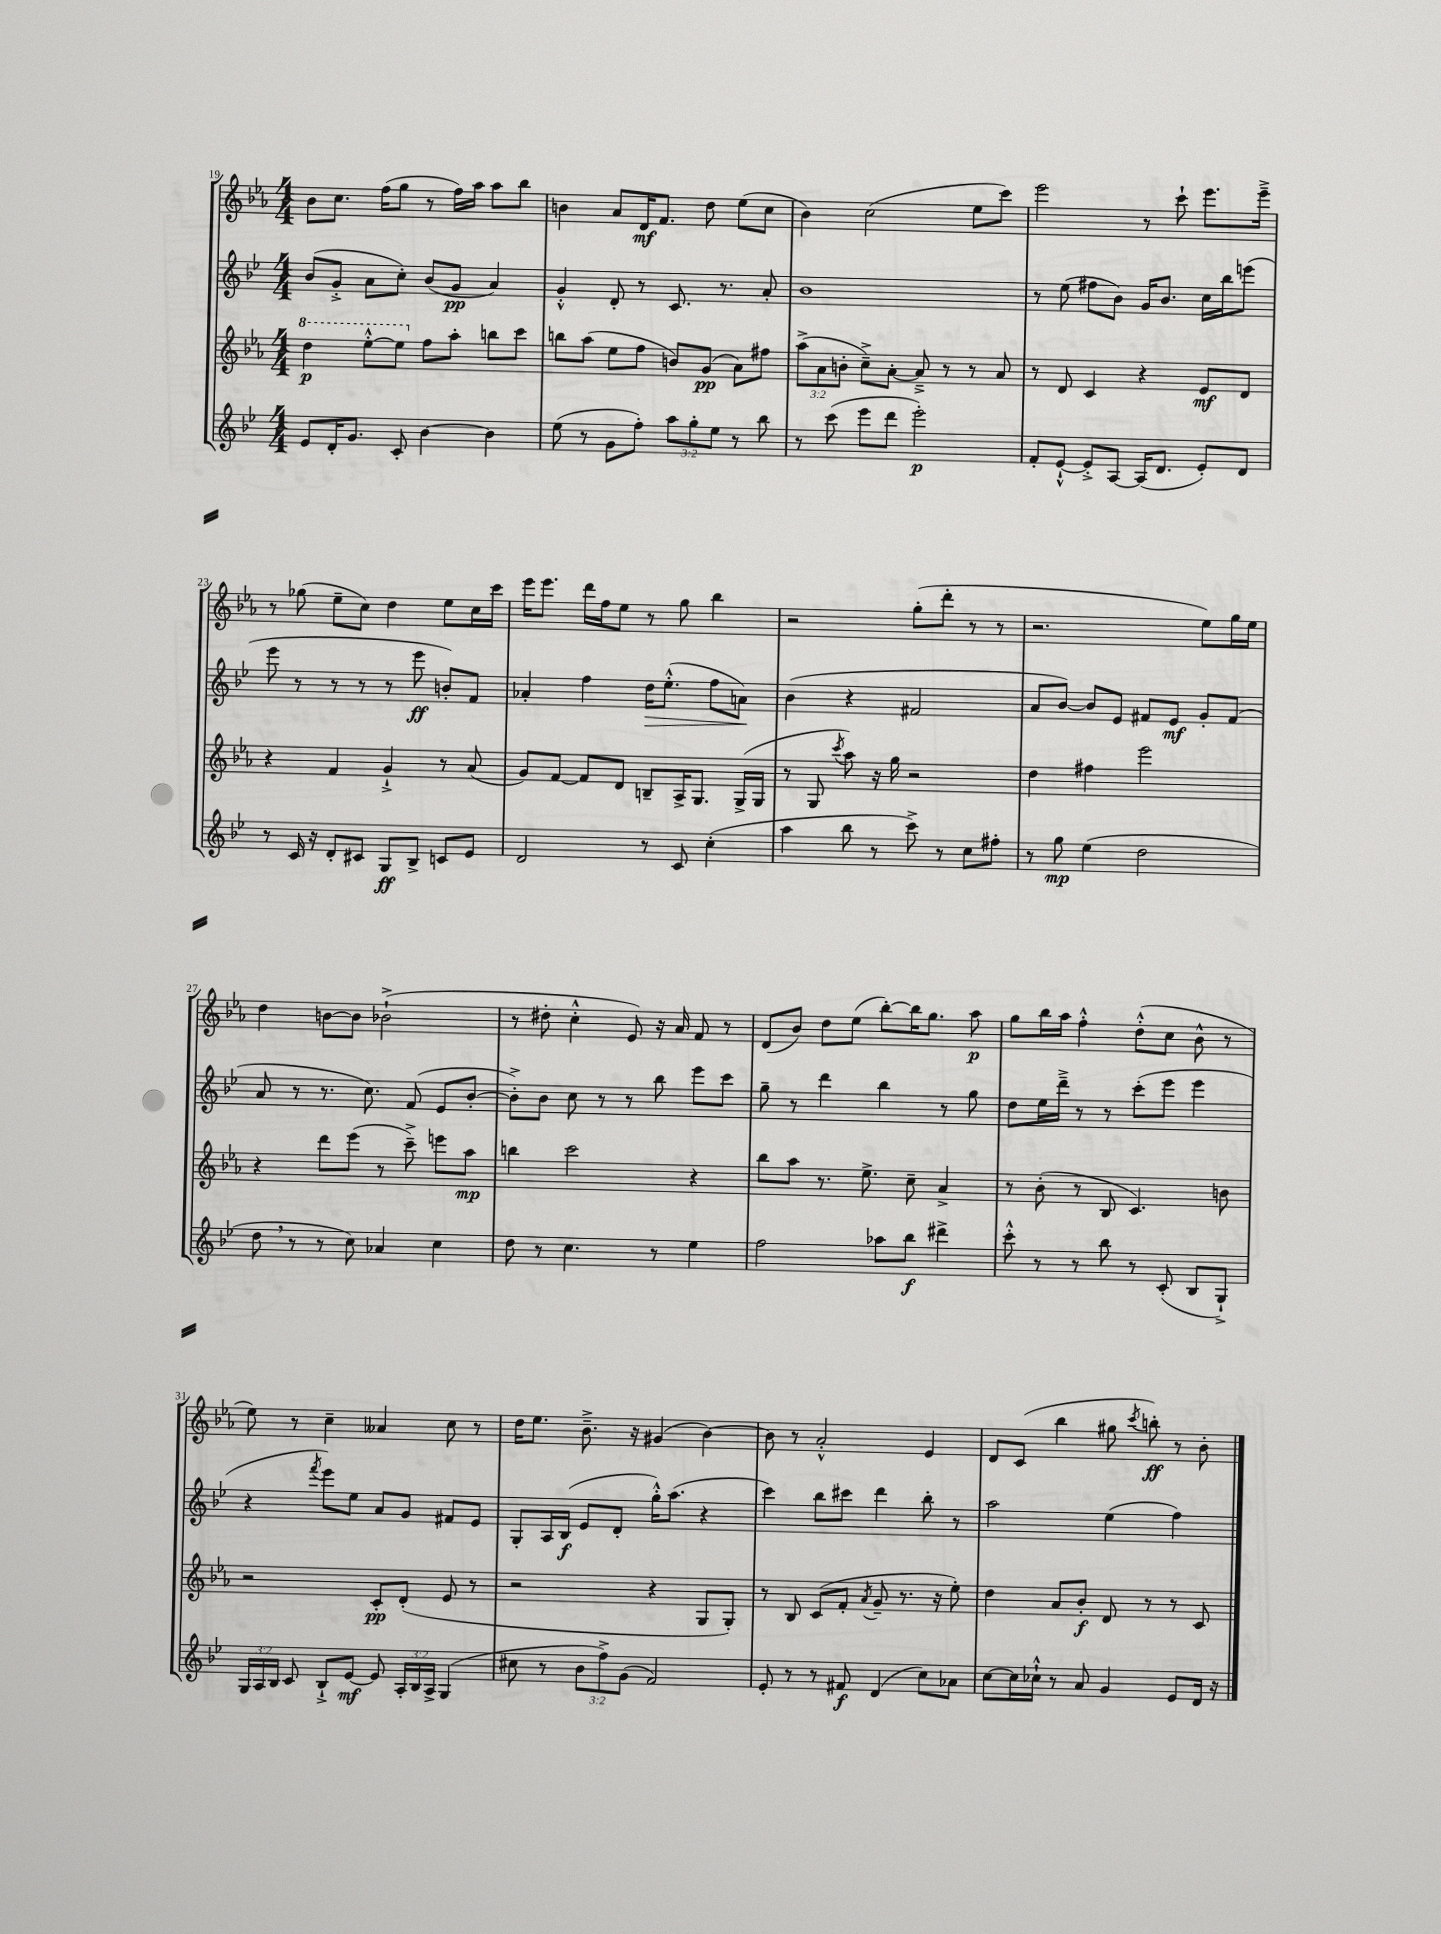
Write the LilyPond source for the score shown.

<<
\new StaffGroup <<
\new Staff = "s0" {
    \clef treble \key ees \major \numericTimeSignature \time 4/4
    \autoBeamOff bes'8[ c''8.] f''16[( g''8] r8 f''16[) aes''16] aes''8[ bes''8] |
    b'4 aes'8[ d'16\mf f'8.] d''8 ees''8[( c''8] |
    bes'4) c''2( ees''8[ c'''8]) |
    ees'''2 r8 c'''8-! ees'''8.[ ees'''16]---> |
    r8 ges''8( ees''8[-- c''8]) d''4 ees''8[ c''16 c'''16] |
    ees'''16[ ees'''8.] d'''16[ f''16 ees''8] r8 g''8 bes''4 |
    r2 g''8[-.( d'''8]-. r8 r8 |
    r2. ees''8[) g''16 ees''16] |
    d''4 b'8[~ b'8] bes'2-!->( |
    r8 dis''8-. c''4-.-^ ees'8) r16 aes'16 f'8 r8 |
    d'8[( bes'8]) d''8[ ees''8]( bes''8[~-.) bes''16 g''8.] aes''8\p |
    g''8[ bes''16 aes''16] f''4-.-^ d''8[-.-^( c''8] bes'8-^ r8 |
    ees''8) r8 c''4-- aeses'4 c''8 r8 |
    d''16[ ees''8.] bes'8.---> r16 gis'4( bes'4~) |
    bes'8 r8 aes'2-.-^ ees'4 |
    d'8[ c'8]( bes''4 gis''8 \acciaccatura { c'''8 } b''8-.\ff) r8 bes'8-. \bar "|." |
}
\new Staff = "s1" {
    \clef treble \key bes \major \numericTimeSignature \time 4/4
    \autoBeamOff bes'8[( g'8]-.-> a'8[ c''8]-.) bes'8[( g'8]\pp a'4) |
    g'4-.-^ d'8-. r8 c'8. r8. a'8-. |
    bes'1 |
    r8 ees''8( fis''8[ bes'8]) g'16[ bes'8.] c''16[ bes''16 e'''8]( |
    ees'''8 r8 r8 r8 r8 ees'''8\ff b'8[-.) f'8] |
    aes'4-. f''4 d''16[\> ees''8.]-.-^( f''8[ a'8]\!) |
    bes'4( r4 fis'2 |
    a'8[ bes'8]~) bes'8[ ees'8] fis'8[ ees'8]\mf g'8[-. fis'8]( |
    a'8 r8 r8. c''8.) f'8( ees'8[ bes'8]~-. |
    bes'8[-.->) bes'8] c''8 r8 r8 bes''8 ees'''8[ c'''8] |
    g''8-- r8 d'''4 bes''4 r8 g''8 |
    d''8[ ees''16 d'''16]---> r8 r8 c'''8[-.( ees'''8] ees'''4 |
    r4 \acciaccatura { f'''8 } ees'''8[) ees''8] a'8[ g'8] fis'8[ ees'8] |
    g8[-. a16 bes16]\f( ees'8[ d'8]-. g''16[-.-^) a''8.]( r4 |
    c'''4) bes''8[ cis'''8] d'''4 bes''8-. r8 |
    a''2 ees''4( f''4) \bar "|." |
}
\new Staff = "s2" {
    \clef treble \key ees \major \numericTimeSignature \time 4/4 \override Staff.TupletNumber.text = #tuplet-number::calc-fraction-text
    \autoBeamOff \ottava #1 d'''4\p ees'''8[~-.-^ ees'''8] \ottava #0 f''8[ aes''8]-. b''8[ c'''8] |
    b''8[ aes''8]( ees''8[ f''8] b'8[) g'8]\pp( aes'8[) fis''8] |
    \tuplet 3/2 { aes''8[->( aes'8 b'8]-. } c''8[--->) aes'8]~-. aes'8---> r8 r8 aes'8 |
    r8 d'8 c'4 r4 ees'8[\mf d'8] |
    r4 f'4 g'4-!-> r8 aes'8( |
    g'8[) f'8]~ f'8[ d'8] b8[-- aes16-> g8.] g16[->( g16] |
    r8 g8 \acciaccatura { c'''8 } aes''8) r16 g''16 r2 |
    d''4 fis''4 ees'''2 |
    r4 d'''8[ ees'''8]( r8 c'''8--->) e'''8[ aes''8]\mp |
    b''4 c'''2 r4 |
    bes''8[ aes''8] r8. ees''8.-> c''8-- aes'4-> |
    r8 bes'8-.( r8 bes8 c'4.) b'8 |
    r2 c'8[-.\pp d'8]-.( ees'8 r8 |
    r2 r4 g8[ g8]-.) |
    r8 bes8 c'8[( f'8]-. \acciaccatura { aes'8 } g'8-- r8. r16 ees''8-.) |
    d''4 aes'8[ bes'8]-.\f d'8 r8 r8 c'8 \bar "|." |
}
\new Staff = "s3" {
    \clef treble \key bes \major \numericTimeSignature \time 4/4 \override Staff.TupletNumber.text = #tuplet-number::calc-fraction-text
    \autoBeamOff ees'8[ d'16-. g'8.] c'8-. bes'4~ bes'4 |
    ees''8( r8 g'8[ f''8]-.) \tuplet 3/2 { a''8[ g''8-. ees''8] } r8 bes''8 |
    r8 c'''8( ees'''8[ d'''8] ees'''2-.\p) |
    f'8[-. ees'8]~-!-^ ees'8[-.-> a8]~ a16[( d'8.] ees'8[-.) d'8] |
    r8 c'16 r16 d'8[-. cis'8] g8[\ff bes8]-> c'8[ ees'8] |
    d'2 r8 c'8 c''4-.( |
    a''4 bes''8 r8 c'''8->) r8 c''8[ fis''8]-. |
    r8 g''8\mp ees''4( d''2 |
    d''8 \breathe r8 r8 c''8) aes'4 c''4 |
    d''8 r8 c''4. r8 ees''4 |
    f''2 aes''8[ bes''8]\f dis'''4-> |
    c'''8-.-^ r8 r8 bes''8 r8 c'8-.( bes8[ g8]-!->) |
    \tuplet 3/2 { g16[ a16 bes16] } c'8 bes8[-!-> ees'8]~\mf ees'8 \tuplet 3/2 { a16[-. bes16 a16]-> } g4( |
    cis''8 r8 \tuplet 3/2 { bes'8[ f''8->) g'8]( } f'2) |
    ees'8-. r8 r8 fis'8\f d'4( c''8[) aes'8] |
    c''8[~ c''16 ces''16]-!-^ r8 a'8 g'4 ees'8[ d'16] r16 \bar "|." |
}
>>
>>
\layout { \context { \Score currentBarNumber = #19 } }
